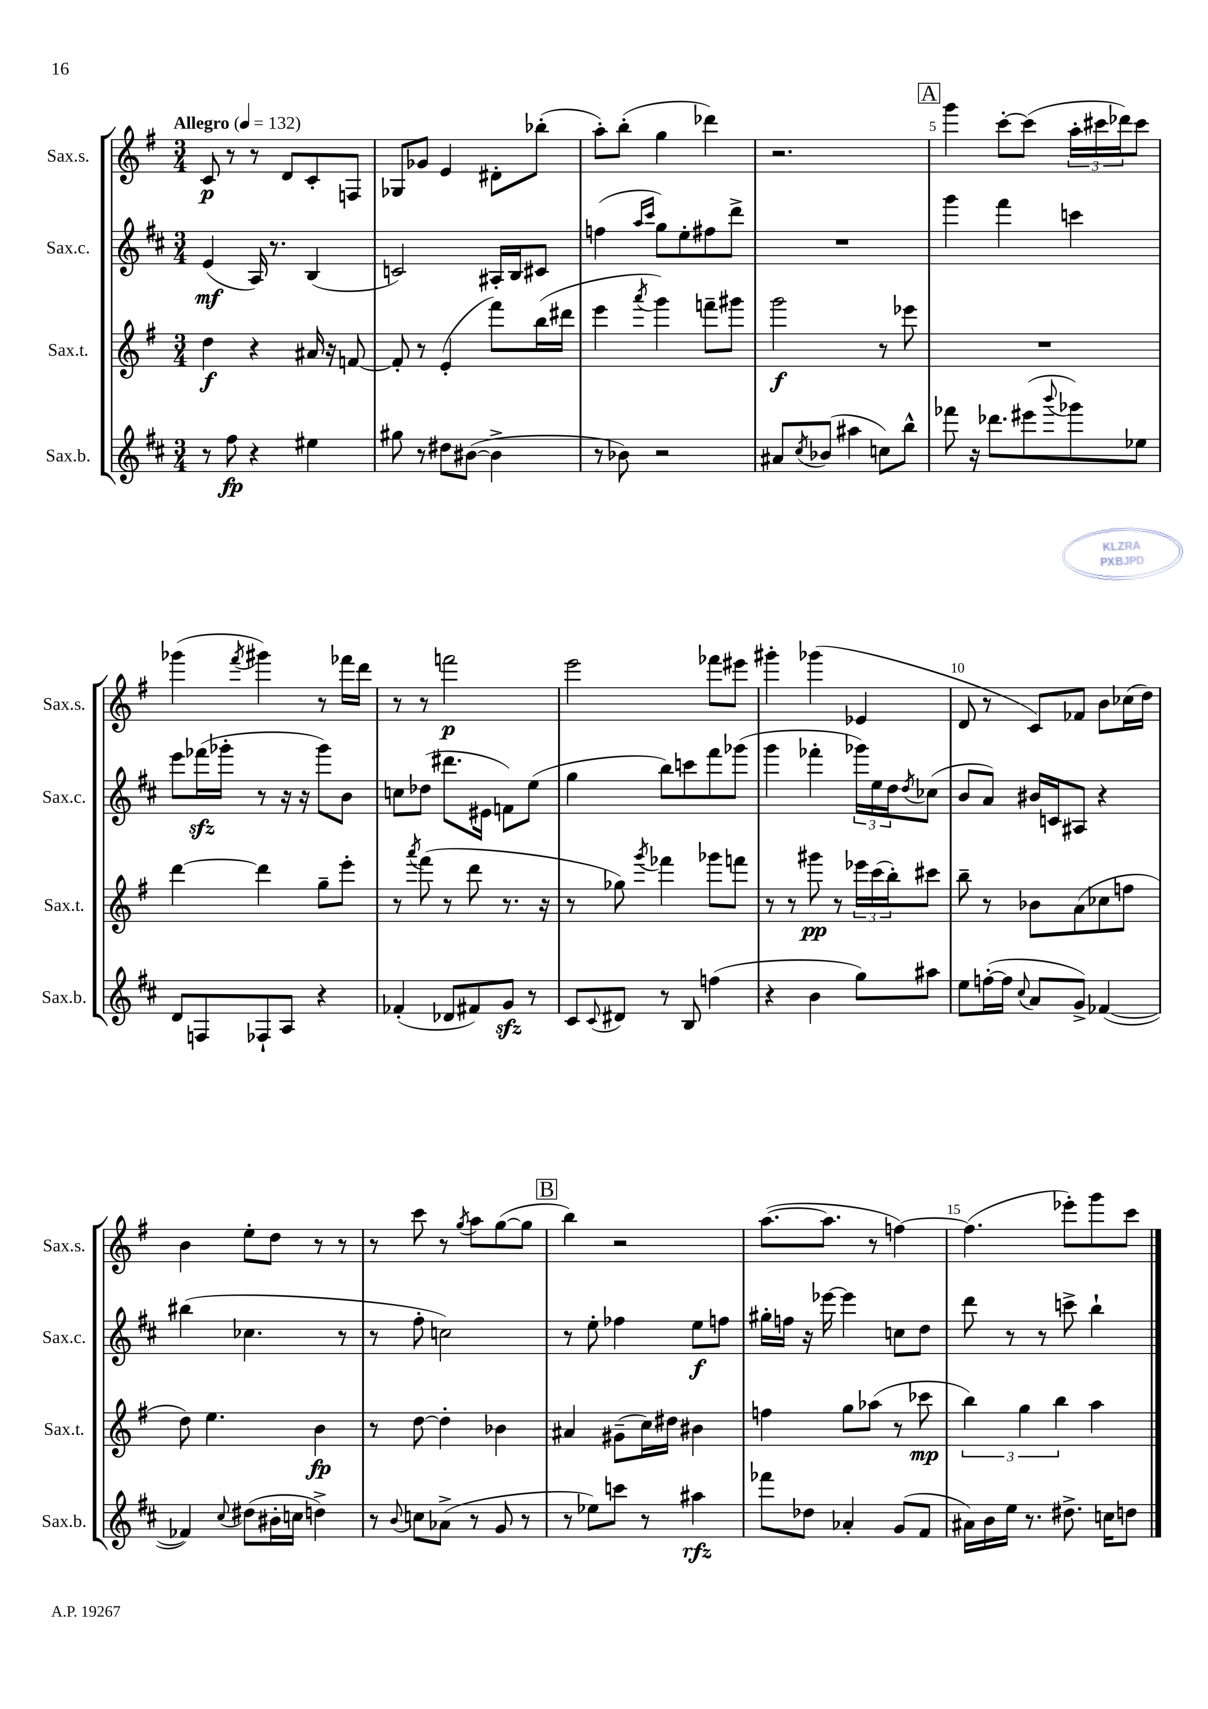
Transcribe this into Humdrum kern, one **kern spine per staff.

**kern	**dynam	**kern	**dynam	**kern	**dynam	**kern	**dynam
*part4	*part4	*part3	*part3	*part2	*part2	*part1	*part1
*staff4	*staff4	*staff3	*staff3	*staff2	*staff2	*staff1	*staff1
*I"Sax.b.	*	*I"Sax.t.	*	*I"Sax.c.	*	*I"Sax.s.	*
*I'Sax.b.	*	*I'Sax.t.	*	*I'Sax.c.	*	*I'Sax.s.	*
*clefG2	*	*clefG2	*	*clefG2	*	*clefG2	*
*k[f#c#]	*	*k[f#]	*	*k[f#c#]	*	*k[f#]	*
*M3/4	*	*M3/4	*	*M3/4	*	*M3/4	*
*MM132	*	*MM132	*	*MM132	*	*MM132	*
=1	=1	=1	=1	=1	=1	=1	=1
!	!	!	!	!	!	!LO:TX:a:B:t=Allegro	!
8r	.	4dd\	f	(4e/	mf	8c/	p
8ff#\	fp	.	.	.	.	8r	.
4r	.	4r	.	16A/)	.	8r	.
.	.	.	.	8.r	.	.	.
.	.	.	.	.	.	8d/L	.
4ee#X\	.	16a#X/	.	(4B/	.	8c'/	.
.	.	16r	.	.	.	.	.
.	.	[8fn/	.	.	.	8Fn/J	.
=2	=2	=2	=2	=2	=2	=2	=2
8gg#X\	.	8f'/]	.	2cn/)	.	8G-X/L	.
8r	.	8r	.	.	.	8g-X/J	.
8dd#X\L	.	(4e'/	.	.	.	4e/	.
([8b#X\J	.	.	.	.	.	.	.
4b#^\]	.	8fff#\L)	.	16A#X'/LL	.	8d#X'\L	.
.	.	.	.	16B/J	.	.	.
.	.	(16bb\L	.	8c#X/J	.	(8bb-X'\J	.
.	.	16ddd#X\JJ	.	.	.	.	.
=3	=3	=3	=3	=3	=3	=3	=3
8r	.	4eee\	.	(4ffn\	.	8aa'\L)	.
8b-X\)	.	.	.	.	.	(8bb'\J	.
.	.	.	.	16qqaa/LL	.	.	.
.	.	8qaaa/	.	16qqccc#/JJ	.	.	.
2r	.	4ggg\)	.	8gg\L)	.	4gg\	.
.	.	.	.	8ee'\	.	.	.
.	.	8fffn~\L	.	8ff#X\	.	4ddd-X\)	.
.	.	8ggg#X\J	.	8ddd^\J	.	.	.
=4	=4	=4	=4	=4	=4	=4	=4
8a#X/L	.	2ggg\	f	2.r	.	2.r	.
8qcc#/	.	.	.	.	.	.	.
(8b-X/J	.	.	.	.	.	.	.
4aa#X\	.	.	.	.	.	.	.
8ccn\L)	.	8r	.	.	.	.	.
8bb^^\J	.	8eee-X\	.	.	.	.	.
!!LO:REH:place=s1:t=A
=5	=5	=5	=5	=5	=5	=5	=5
8fff-X\	.	2.r	.	4ggg\	.	4ggg\	.
16r	.	.	.	.	.	.	.
8.ddd-X\L	.	.	.	.	.	.	.
.	.	.	.	4fff#\	.	[8ccc'\L	.
(8eee#X\	.	.	.	.	.	(8ccc\J]	.
8qqbbb/	.	.	.	.	.	.	.
8ggg-X\)	.	.	.	4cccn\	.	24aa'\LL	.
.	.	.	.	.	.	24ccc#X\	.
.	.	.	.	.	.	24ddd-X\J)	.
8ee-X\J	.	.	.	.	.	8ccc#\J	.
!!LO:LB:g=z
=6	=6	=6	=6	=6	=6	=6	=6
8d/L	.	[4ddd\	.	8eee\L	.	(4ggg-X\	.
8Fn/	.	.	.	(16fff-Xzz\L	.	.	.
.	.	.	.	16ggg-X'\JJ	.	.	.
.	.	.	.	.	.	8qfff#/	.
8F-X`/	.	4ddd\]	.	8r	.	4ggg#X\)	.
8A/J	.	.	.	16r	.	.	.
.	.	.	.	16r	.	.	.
4r	.	8gg~\L	.	8ggg-\L)	.	8r	.
.	.	8eee'\J	.	8b\J	.	16fff-X\LL	.
.	.	.	.	.	.	16ddd\JJ	.
=7	=7	=7	=7	=7	=7	=7	=7
(4f-X'/	.	8r	.	8ccn\L	.	8r	.
.	.	8qaaa/	.	.	.	.	.
.	.	(8fff#\	.	(8dd-X\J	.	8r	.
8d-X/L	.	8r	.	8.ddd#X\L	.	2fffn\	p
8f#X/)	.	8ddd\	.	.	.	.	.
.	.	.	.	16e#X\Jk	.	.	.
8gzz/J	.	8.r	.	8fn\L)	.	.	.
8r	.	.	.	(8ee\J	.	.	.
.	.	16r	.	.	.	.	.
=8	=8	=8	=8	=8	=8	=8	=8
8c#/L	.	8r	.	4gg\	.	2eee\	.
8qqc#/	.	.	.	.	.	.	.
8d#X/J	.	8gg-X\)	.	.	.	.	.
.	.	8qggg/	.	.	.	.	.
8r	.	4fff-X\	.	8bb\L)	.	.	.
8B/	.	.	.	8cccn\	.	.	.
(4ffn\	.	8ggg-X\L	.	8fff#\	.	8fff-X\L	.
.	.	8fffn\J	.	(8ggg-X\J	.	8eee#X\J	.
=9	=9	=9	=9	=9	=9	=9	=9
4r	.	8r	.	4ggg\	.	4ggg#X'\	.
.	.	8r	.	.	.	.	.
4b\	.	8ggg#X\	pp	4fff-X'\	.	(4ggg-X\	.
.	.	8r	.	.	.	.	.
8gg\L)	.	24eee-X\LL	.	24ggg-X\LL)	.	4e-X/	.
.	.	(24ccc\	.	24ee\	.	.	.
.	.	24bb'\J)	.	24dd\J	.	.	.
.	.	.	.	8qdd/	.	.	.
8aa#X\J	.	8ccc#X\J	.	(8cc-X\J	.	.	.
=10	=10	=10	=10	=10	=10	=10	=10
8ee\L	.	8bb~\	.	8b/L	.	8d/	.
([16ffn'\L	.	8r	.	8a/J)	.	8r	.
16ff\JJ]	.	.	.	.	.	.	.
8qqcc#/	.	.	.	.	.	.	.
8a/L	.	8b-X\L	.	16b#X/LL	.	8c/L)	.
.	.	.	.	16cn/J	.	.	.
8g^/J)	.	(8a\	.	8A#X/J	.	8f-X/J	.
([4f-X/	.	8cc-X\	.	4r	.	8b\L	.
.	.	8ffn\J	.	.	.	(16cc-X\L	.
.	.	.	.	.	.	16dd\JJ)	.
!!LO:LB:g=z
=11	=11	=11	=11	=11	=11	=11	=11
4f-X/])	.	8dd\)	.	(4bb#X\	.	4b\	.
.	.	4.ee\	.	.	.	.	.
8qqcc#/	.	.	.	.	.	.	.
(8dd#X\L	.	.	.	4.cc-X\	.	8ee'\L	.
16b#X'\L	.	.	.	.	.	8dd\J	.
16ccn\JJ	.	.	.	.	.	.	.
4ddn^\)	.	4b\	fp	.	.	8r	.
.	.	.	.	8r	.	8r	.
=12	=12	=12	=12	=12	=12	=12	=12
8r	.	8r	.	8r	.	8r	.
8qqb/	.	.	.	.	.	.	.
8ccn\L	.	[8dd\	.	8ff#'\	.	8ccc\	.
(8a-X^\J	.	4dd'\]	.	2ccn\)	.	8r	.
.	.	.	.	.	.	8qgg/	.
8r	.	.	.	.	.	8aa\L	.
8g/	.	4b-X\	.	.	.	([8gg\	.
8r	.	.	.	.	.	8gg\J]	.
!!LO:REH:place=s1:t=B
=13	=13	=13	=13	=13	=13	=13	=13
8r	.	4a#X/	.	8r	.	4bb\)	.
8ee-X\L)	.	.	.	8ee'\	.	.	.
8cccn\J	.	(8g#X~\L	.	4ff-X\	.	2r	.
8r	.	16cc\L)	.	.	.	.	.
.	.	16dd#X\JJ	.	.	.	.	.
4aa#X\	rfz	4b#X\	.	8ee\L	f	.	.
.	.	.	.	8ffn\J	.	.	.
=14	=14	=14	=14	=14	=14	=14	=14
8fff-X\L	.	4ffn\	.	16gg#X'\LL	.	([8.aa\L	.
.	.	.	.	16ffn\JJ	.	.	.
8dd-X\J	.	.	.	16r	.	.	.
.	.	.	.	[16eee-X\	.	8.aa\J]	.
4a-X'/	.	8gg\L	.	4eee-\]	.	.	.
.	.	(8aa-X\J	.	.	.	8r	.
(8g/L	.	8r	.	8ccn\L	.	[4ffn\)	.
8f#/J	.	8ccc-X\	mp	8dd\J	.	.	.
=15	=15	=15	=15	=15	=15	=15	=15
16a#X\LL)	.	6bb\)	.	8ddd\	.	(4.ff\]	.
16b\	.	.	.	.	.	.	.
16ee\JJ	.	.	.	8r	.	.	.
.	.	6gg\	.	.	.	.	.
8.r	.	.	.	.	.	.	.
.	.	.	.	8r	.	.	.
.	.	6bb\	.	.	.	.	.
8.dd#X^\	.	.	.	8cccn^\	.	8eee-X'\L)	.
.	.	4aa\	.	4bb`\	.	8ggg\	.
16ccn\KL	.	.	.	.	.	.	.
8ddn\J	.	.	.	.	.	8ccc\J	.
==	==	==	==	==	==	==	==
*-	*-	*-	*-	*-	*-	*-	*-
